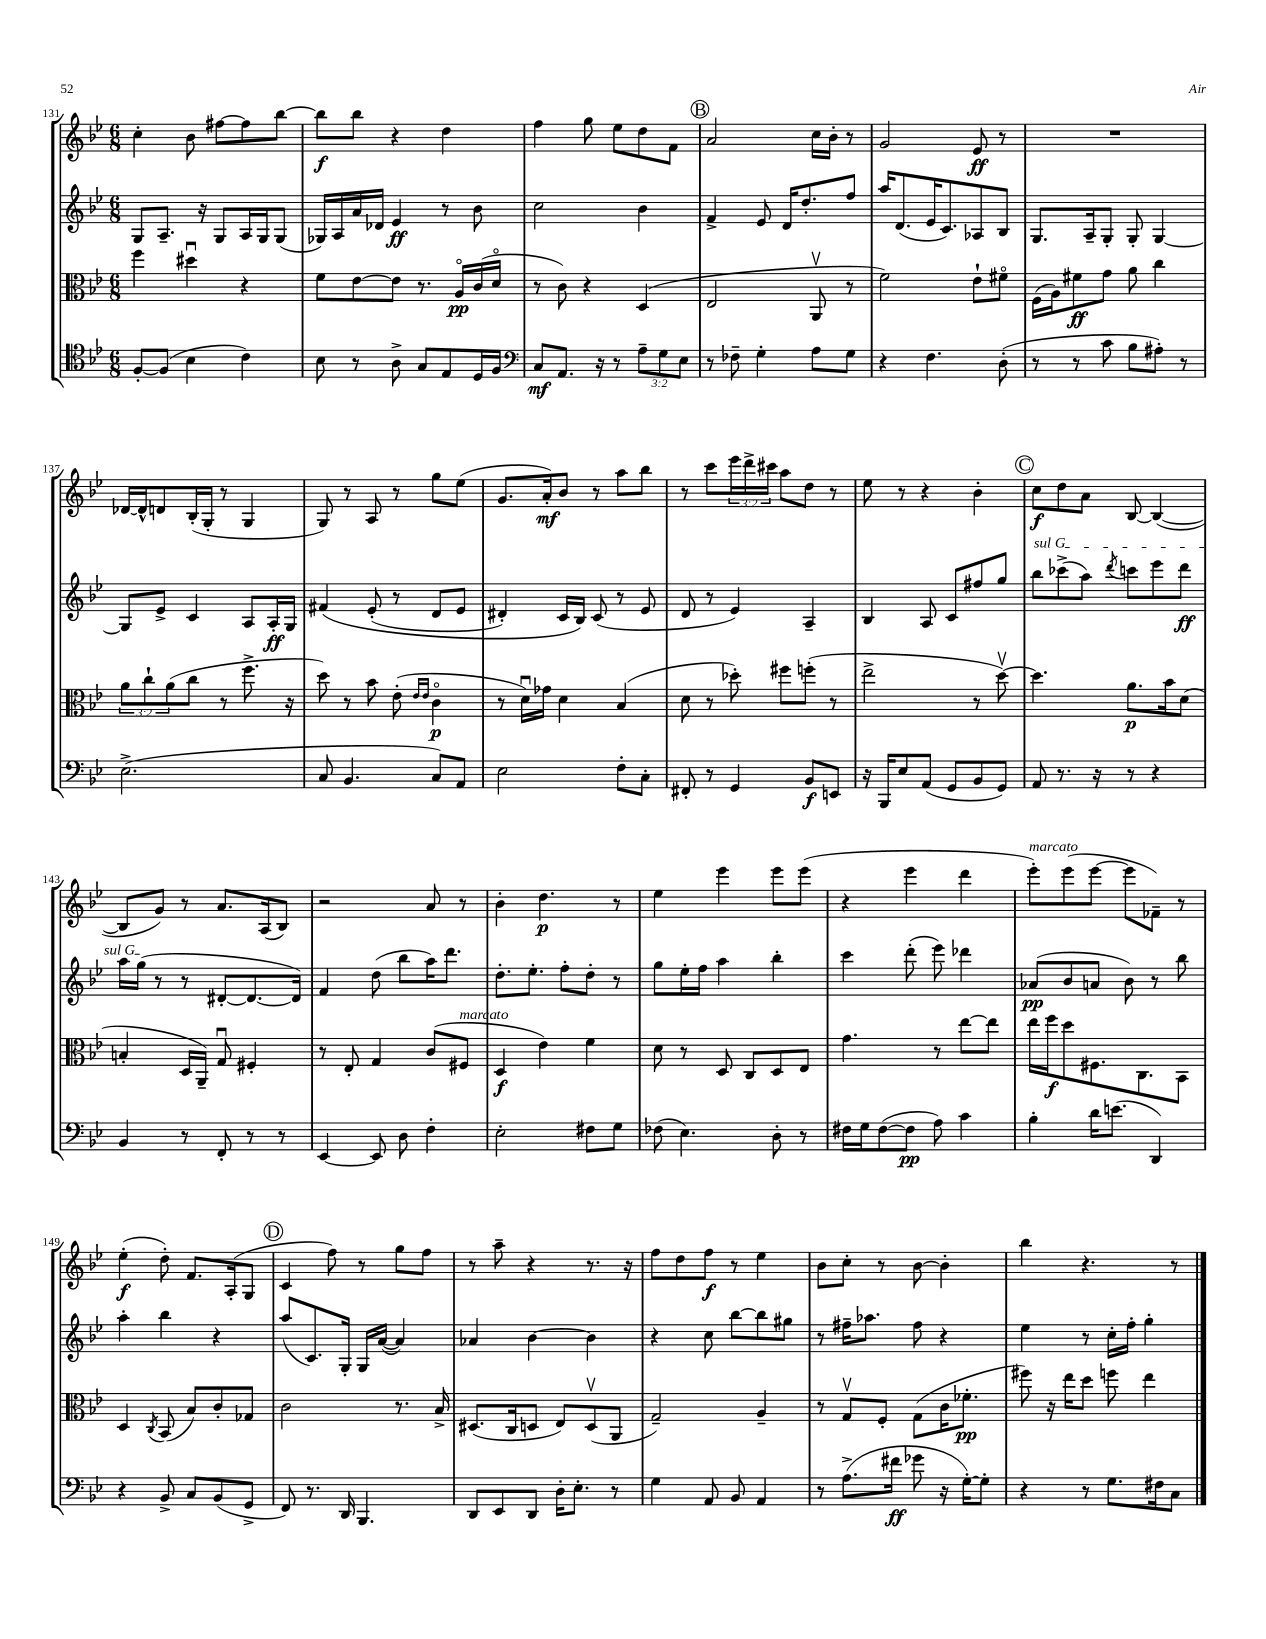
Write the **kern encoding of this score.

**kern	**dynam	**kern	**dynam	**kern	**dynam	**kern	**dynam
*part4	*part4	*part3	*part3	*part2	*part2	*part1	*part1
*staff4	*staff4	*staff3	*staff3	*staff2	*staff2	*staff1	*staff1
*clefC4	*	*clefC3	*	*clefG2	*	*clefG2	*
*k[b-e-]	*	*k[b-e-]	*	*k[b-e-]	*	*k[b-e-]	*
*M6/8	*	*M6/8	*	*M6/8	*	*M6/8	*
=131	=131	=131	=131	=131	=131	=131	=131
[8F'/L	.	4ff\	.	8G/L	.	4cc'\	.
(8F/J]	.	.	.	8.A~/J	.	.	.
4B-\	.	4dd#Xu\	.	.	.	8b-\	.
.	.	.	.	16r	.	.	.
.	.	.	.	8G/L	.	[8ff#X\L	.
4c\)	.	4r	.	16A/L	.	8ff#\]	.
.	.	.	.	16G/J	.	.	.
.	.	.	.	(8G/J	.	[8bb-\J	.
=132	=132	=132	=132	=132	=132	=132	=132
8B-\	.	8f\L	.	16G-X/LL)	.	8bb-\L]	f
.	.	.	.	16A/	.	.	.
8r	.	[8e-\	.	16a/	.	8bb-\J	.
.	.	.	.	16d-X/JJ	.	.	.
8A^\	.	8e-\J]	.	4e-/	ff	4r	.
8G/L	.	8.r	.	.	.	.	.
8E-/	.	.	.	8r	.	4dd\	.
.	.	16A/LL	pp	.	.	.	.
16D/L	.	(16c/	.	8b-\	.	.	.
16F/JJ	.	16d/JJ	.	.	.	.	.
=133	=133	=133	=133	=133	=133	=133	=133
*clefF4	*	*	*	*	*	*	*
8C/L	mf	8r	.	2cc\	.	4ff\	.
8.AA/J	.	8c\)	.	.	.	.	.
.	.	4r	.	.	.	8gg\	.
16r	.	.	.	.	.	.	.
8r	.	.	.	.	.	8ee-\L	.
12A~\L	.	(4D/	.	4b-\	.	8dd\	.
12G\	.	.	.	.	.	.	.
.	.	.	.	.	.	8f\J	.
12E-\J	.	.	.	.	.	.	.
!!LO:REH:place=s1:t=B
=134	=134	=134	=134	=134	=134	=134	=134
8r	.	2E-/	.	4f^/	.	2a/	.
8F-X~\	.	.	.	.	.	.	.
4G'\	.	.	.	8e-/	.	.	.
.	.	.	.	16d/KL	.	.	.
.	.	.	.	8.dd'/	.	.	.
8A\L	.	8AAv/	.	.	.	16cc\LL	.
.	.	.	.	.	.	16b-'\JJ	.
8G\J	.	8r	.	8ff/J	.	8r	.
=135	=135	=135	=135	=135	=135	=135	=135
4r	.	2f\)	.	16aa/KL	.	2g/	.
.	.	.	.	(8.d/	.	.	.
4.F\	.	.	.	16e-/K	.	.	.
.	.	.	.	8.c/)	.	.	.
.	.	8e-`\L	.	8A-X/	.	8e-/	ff
(8D'\	.	8f#X\J	.	8B-/J	.	8r	.
=136	=136	=136	=136	=136	=136	=136	=136
8r	.	(16F\LL	.	8.G/L	.	2.r	.
.	.	16A\J)	.	.	.	.	.
8r	.	8f#X\	ff	.	.	.	.
.	.	.	.	16A~/k	.	.	.
8c\	.	8g\J	.	8G'/J	.	.	.
8B-\L	.	8a\	.	8G'/	.	.	.
8A#X'\J)	.	4cc\	.	[4G/	.	.	.
8r	.	.	.	.	.	.	.
!!LO:LB:g=z
=137	=137	=137	=137	=137	=137	=137	=137
(2.E-^\	.	12a\L	.	8G/L]	.	[16d-X/LL	.
.	.	.	.	.	.	16d-^^/J]	.
.	.	12cc`\	.	.	.	.	.
.	.	.	.	8e-^/J	.	8dn/	.
.	.	(12a\	.	.	.	.	.
.	.	8cc\J	.	4c/	.	(16B-'/L	.
.	.	.	.	.	.	16G'/JJ	.
.	.	8r	.	.	.	8r	.
.	.	8.ff^\	.	8A/L	.	4G/	.
.	.	.	.	16A'/L	ff	.	.
.	.	16r	.	16G/JJ	.	.	.
=138	=138	=138	=138	=138	=138	=138	=138
8C/	.	8dd\)	.	(4f#X/	.	8G/)	.
4.BB-/	.	8r	.	.	.	8r	.
.	.	8b-\	.	(8e-'/	.	8A/	.
.	.	(8e-'\	.	8r	.	8r	.
.	.	16qqe-/LL	.	.	.	.	.
.	.	16qqe-/JJ	.	.	.	.	.
8C/L)	.	4c\	p	8d/L	.	8gg\L	.
8AA/J	.	.	.	8e-/J	.	(8ee-\J	.
=139	=139	=139	=139	=139	=139	=139	=139
2E-\	.	8r	.	4d#X'/)	.	8.g/L	.
.	.	16du\LL)	.	.	.	.	.
.	.	16g-X\JJ	.	.	.	16a'/k)	mf
.	.	4d\	.	16c/LL	.	8b-/J	.
.	.	.	.	16B-/JJ)	.	.	.
.	.	.	.	(8c/	.	8r	.
8F'\L	.	(4B-/	.	8r	.	8aa\L	.
8C'\J	.	.	.	8e-/	.	8bb-\J	.
=140	=140	=140	=140	=140	=140	=140	=140
8FF#X'/	.	8d\	.	8d/	.	8r	.
8r	.	8r	.	8r	.	8ccc\L	.
4GG/	.	8dd-X'\)	.	4e-/)	.	24eee-\L	.
.	.	.	.	.	.	24ddd^\	.
.	.	.	.	.	.	24ccc#X\JJ	.
.	.	8ff#X\L	.	.	.	8aa\L	.
8BB-/L	f	(8ffn'\J	.	4A~/	.	8dd\J	.
8EEn/J	.	8r	.	.	.	8r	.
=141	=141	=141	=141	=141	=141	=141	=141
16r	.	2ee-^\	.	4B-/	.	8ee-\	.
16BBB-/KL	.	.	.	.	.	.	.
8E-/	.	.	.	.	.	8r	.
(8AA/J	.	.	.	8A/	.	4r	.
8GG/L	.	.	.	8c/L	.	.	.
8BB-/	.	8r	.	8ff#X/	.	4b-'\	.
8GG/J)	.	[8ddv\)	.	8gg/J	.	.	.
!!LO:REH:place=s1:t=C
=142	=142	=142	=142	=142	=142	=142	=142
!	!	!	!	!LO:TX:a:i:t=sul G	!	!	!
8AA/	.	4.dd\]	.	8bb-\L	.	8cc\L	f
8.r	.	.	.	(8ccc-X^\	.	8dd\	.
.	.	.	.	8aa\J)	.	8a\J	.
16r	.	.	.	.	.	.	.
.	.	.	.	8qddd/	.	.	.
8r	.	8.a\L	p	8cccn\L	.	[8B-/	.
4r	.	.	.	8eee-\	.	(4B-/_	.
.	.	16b-\k	.	.	.	.	.
.	.	(8d\J	.	8ddd\J	ff	.	.
!!LO:LB:g=z
=143	=143	=143	=143	=143	=143	=143	=143
4BB-/	.	4Bn'/	.	16aa\LL	.	8B-/L]	.
.	.	.	.	(16gg\JJ	.	.	.
.	.	.	.	8r	.	8g/J)	.
8r	.	16D/LL	.	8r	.	8r	.
.	.	16AA~/JJ)	.	.	.	.	.
8FF'/	.	8Gu/	.	[8d#X'/L	.	8.a/L	.
8r	.	4F#X'/	.	8.d#/_	.	.	.
.	.	.	.	.	.	(16A/k	.
8r	.	.	.	.	.	8B-/J)	.
.	.	.	.	16d#/Jk])	.	.	.
=144	=144	=144	=144	=144	=144	=144	=144
[4EE-/	.	8r	.	4f/	.	2r	.
.	.	8E-'/	.	.	.	.	.
8EE-/]	.	4G/	.	(8dd\	.	.	.
8D\	.	.	.	8bb-\L	.	.	.
4F'\	.	(8c/L	.	16aa\K)	.	8a/	.
.	.	.	.	8.ddd\J	.	.	.
!	!	!LO:TX:a:i:t=marcato	!	!	!	!	!
.	.	8F#X/J	.	.	.	8r	.
=145	=145	=145	=145	=145	=145	=145	=145
2E-'\	.	4D/	f	8.dd'\L	.	4b-'\	.
.	.	.	.	8.ee-'\J	.	.	.
.	.	4e-\)	.	.	.	4.dd\	p
.	.	.	.	8ff'\L	.	.	.
8F#X\L	.	4f\	.	8dd'\J	.	.	.
8G\J	.	.	.	8r	.	8r	.
=146	=146	=146	=146	=146	=146	=146	=146
(8F-X\	.	8d\	.	8gg\L	.	4ee-\	.
4.E-\)	.	8r	.	16ee-'\L	.	.	.
.	.	.	.	16ff\JJ	.	.	.
.	.	8D/	.	4aa\	.	4eee-\	.
.	.	8C/L	.	.	.	.	.
8D'\	.	8D/	.	4bb-'\	.	8eee-\L	.
8r	.	8E-/J	.	.	.	(8eee-\J	.
=147	=147	=147	=147	=147	=147	=147	=147
16F#X\LL	.	4.g\	.	4ccc\	.	4r	.
16G\J	.	.	.	.	.	.	.
([8F#\	.	.	.	.	.	.	.
8F#\J]	pp	.	.	(8ddd'\	.	4eee-\	.
8A\)	.	8r	.	8eee-\)	.	.	.
4c\	.	[8ee-\L	.	4ddd-X\	.	4ddd\	.
.	.	8ee-\J]	.	.	.	.	.
=148	=148	=148	=148	=148	=148	=148	=148
!	!	!	!	!	!	!LO:TX:a:i:t=marcato	!
4B-'\	.	16ee-\LL	.	(8a-X/L	pp	8eee-'\L)	.
.	.	16ff\J	f	.	.	.	.
.	.	8dd\	.	8b-/	.	(8eee-\	.
16d\KL	.	8.F#X\	.	8an/J	.	[8eee-\J	.
(8.en\J	.	.	.	.	.	.	.
.	.	.	.	8b-\)	.	8eee-\L]	.
.	.	8.C\	.	.	.	.	.
4DD/)	.	.	.	8r	.	8f-X~\J)	.
.	.	8BB-\J	.	8bb-\	.	8r	.
!!LO:LB:g=z
=149	=149	=149	=149	=149	=149	=149	=149
4r	.	4D/	.	4aa'\	.	(4ee-'\	f
.	.	8qC/	.	.	.	.	.
8BB-^/	.	(8BB-/	.	4bb-\	.	8dd'\)	.
8C/L	.	8B-/L)	.	.	.	8.f/L	.
(8BB-/	.	8c'/	.	4r	.	.	.
.	.	.	.	.	.	(16A'/k	.
8GG^/J	.	8G-X/J	.	.	.	8G/J	.
!!LO:REH:place=s1:t=D
=150	=150	=150	=150	=150	=150	=150	=150
8FF/)	.	2c\	.	(8aa/L	.	4c/	.
8.r	.	.	.	8.c/)	.	.	.
.	.	.	.	.	.	8ff\)	.
16DD/	.	.	.	16G'/Jk	.	.	.
4.BBB-/	.	.	.	16G/LL	.	8r	.
.	.	.	.	([16a/JJ	.	.	.
.	.	8.r	.	4a/])	.	8gg\L	.
.	.	.	.	.	.	8ff\J	.
.	.	16B-^/	.	.	.	.	.
=151	=151	=151	=151	=151	=151	=151	=151
8DD/L	.	(8.D#X/L	.	4a-X/	.	8r	.
8EE-/	.	.	.	.	.	8aa~\	.
.	.	16C/k	.	.	.	.	.
8DD/J	.	8Dn/J	.	[4b-\	.	4r	.
16D'\KL	.	8E-/L)	.	.	.	.	.
8.E-'\J	.	.	.	.	.	.	.
.	.	(8Dv/	.	4b-\]	.	8.r	.
8r	.	8AA/J	.	.	.	.	.
.	.	.	.	.	.	16r	.
=152	=152	=152	=152	=152	=152	=152	=152
4G\	.	2G~/)	.	4r	.	8ff\L	.
.	.	.	.	.	.	8dd\	.
8AA/	.	.	.	8cc\	.	8ff\J	f
8BB-/	.	.	.	[8bb-\L	.	8r	.
4AA/	.	4A~/	.	8bb-\]	.	4ee-\	.
.	.	.	.	8gg#X\J	.	.	.
=153	=153	=153	=153	=153	=153	=153	=153
8r	.	8r	.	8r	.	8b-\L	.
(8.A^\L	.	8Gv/L	.	16ff#X~\KL	.	8cc'\J	.
.	.	.	.	8.aa-X\J	.	.	.
.	.	8F'/J	.	.	.	8r	.
16f#X\Jk	ff	.	.	.	.	.	.
8g-X\	.	(8G\L	.	8ff#\	.	[8b-\	.
16r	.	16c\K	.	4r	.	4b-'\]	.
[16G'\KL)	.	8.f-X'\J	pp	.	.	.	.
8G'\J]	.	.	.	.	.	.	.
=154	=154	=154	=154	=154	=154	=154	=154
4r	.	8ff#X\)	.	4ee-\	.	4bb-\	.
.	.	16r	.	.	.	.	.
.	.	16ee-\KL	.	.	.	.	.
8r	.	8dd\J	.	8r	.	4.r	.
8.G\L	.	8ffn\	.	16cc'\LL	.	.	.
.	.	.	.	16ff'\JJ	.	.	.
.	.	4ee-\	.	4gg'\	.	.	.
16F#X\k	.	.	.	.	.	.	.
8C\J	.	.	.	.	.	8r	.
==	==	==	==	==	==	==	==
*-	*-	*-	*-	*-	*-	*-	*-
